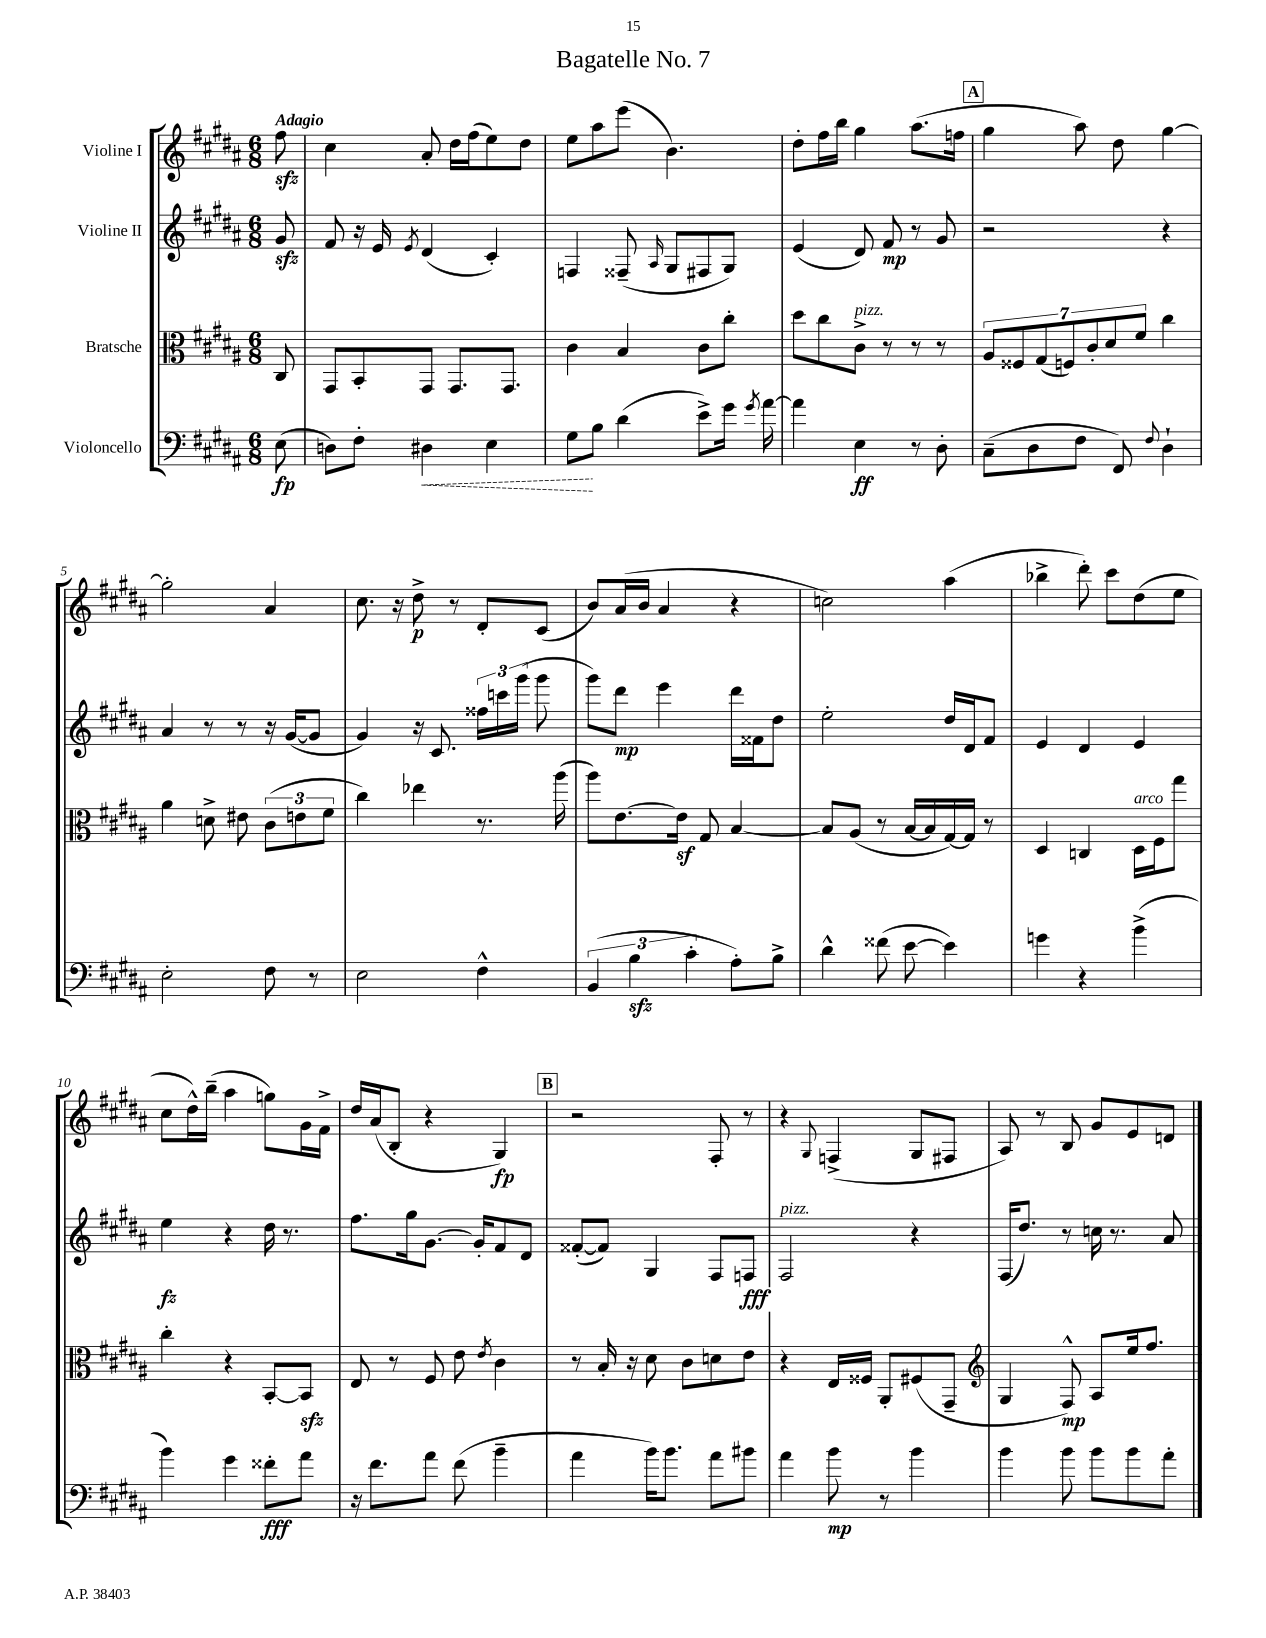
\header { title = "Bagatelle No. 7" }
<<
\new StaffGroup <<
\new Staff = "s0" \with { instrumentName = "Violine I" } {
    \clef treble \key b \major \numericTimeSignature \time 6/8 \partial 8 \tempo "Adagio"
    \autoBeamOff fis''8\sfz |
    cis''4 ais'8-. dis''16[ fis''16( e''8) dis''8] |
    e''8[ ais''8 e'''8]( b'4.) |
    dis''8[-. fis''16 b''16] gis''4 ais''8.[( f''16] |
    \mark \markup { \box "A" } gis''4 ais''8) dis''8 gis''4~ |
    gis''2-. ais'4 |
    cis''8. r16 dis''8->\p r8 dis'8[-. cis'8]( |
    b'8[) ais'16( b'16] ais'4 r4 |
    c''2) ais''4( |
    bes''4-> dis'''8-.) cis'''8[ dis''8( e''8] |
    cis''8[ dis''16-^) b''16]--( ais''4 g''8[) gis'16 fis'16]-> |
    dis''16[ ais'16( b8]-. r4 gis4\fp) |
    \mark \markup { \box "B" } r2 fis8-. r8 |
    r4 \appoggiatura { gis8 } f4->( gis8[ fis8] |
    ais8) r8 b8 gis'8[ e'8 d'8] \bar "|." |
}
\new Staff = "s1" \with { instrumentName = "Violine II" } {
    \clef treble \key b \major \numericTimeSignature \time 6/8 \partial 8
    \autoBeamOff gis'8\sfz |
    fis'8 r16 e'16 \acciaccatura { e'8 } dis'4( cis'4-.) |
    f4 fisis8--( \grace { ais16 } gis8[ fis8 gis8]) |
    e'4( dis'8) fis'8\mp r8 gis'8 |
    \mark \markup { \box "A" } r2 r4 |
    ais'4 r8 r8 r16 gis'16[~( gis'8] |
    gis'4) r16 cis'8. \tuplet 3/2 { fisis''16[ c'''16 gis'''16]( } gis'''8 |
    gis'''8[) dis'''8]\mp e'''4 dis'''16[ fisis'16 dis''8] |
    e''2-. dis''16[ dis'16 fis'8] |
    e'4 dis'4 e'4 |
    e''4\fz r4 dis''16 r8. |
    fis''8.[ gis''16 gis'8.]~ gis'16[-. fis'8 dis'8] |
    \mark \markup { \box "B" } fisis'8[~-.( fisis'8]) gis4 fis8[ f8]\fff |
    fis2^\markup { \italic "pizz." } r4 |
    fis16[( dis''8.]) r8 c''16 r8. ais'8 \bar "|." |
}
\new Staff = "s2" \with { instrumentName = "Bratsche" } {
    \clef alto \key b \major \numericTimeSignature \time 6/8 \partial 8
    \autoBeamOff cis8 |
    gis,8[ b,8-. gis,8] gis,8.[ gis,8.] |
    cis'4 b4 cis'8[ cis''8]-. |
    dis''8[ cis''8 cis'8]->^\markup { \italic "pizz." } r8 r8 r8 |
    \mark \markup { \box "A" } \tuplet 7/4 { ais8[ fisis8 gis8( f8) cis'8-. dis'8 fis'8] } cis''4 |
    ais'4 d'8-> eis'8 \tuplet 3/2 { cis'8[( e'8 fis'8] } |
    cis''4) ees''4 r8. ais''16( |
    ais''8[) e'8.~ e'16]\sf gis8 b4~ |
    b8[ ais8]( r8 b16[~ b16 gis16~) gis16] r8 |
    dis4 c4 dis16[^\markup { \italic "arco" } fis16 gis''8] |
    cis''4-. r4 b,8[~-. b,8]\sfz |
    e8 r8 fis8 e'8 \acciaccatura { e'8 } cis'4 |
    \mark \markup { \box "B" } r8 b16-. r16 dis'8 cis'8[ d'8 e'8] |
    r4 e16[ fisis16] ais,8[-. fis8( gis,8]-- |
    \clef treble gis4 fis8-^\mp) ais8[ e''16 fis''8.] \bar "|." |
}
\new Staff = "s3" \with { instrumentName = "Violoncello" } {
    \clef bass \key b \major \numericTimeSignature \time 6/8 \partial 8
    \autoBeamOff e8\fp( |
    d8[) fis8]-. \once \override Hairpin.style = #'dashed-line dis4\< e4 |
    gis8[\! b8] dis'4( e'8[->) gis'16] \acciaccatura { gis'8 } ais'16~ |
    ais'4 e4\ff r8 dis8-. |
    \mark \markup { \box "A" } cis8[--( dis8 fis8] fis,8) \appoggiatura { fis8 } dis4-! |
    e2-. fis8 r8 |
    e2 fis4-^ |
    \tuplet 3/2 { b,4( b4\sfz cis'4-. } ais8[-.) b8]-> |
    dis'4-^ fisis'8( e'8~ e'4) |
    g'4 r4 b'4->( |
    b'4) gis'4 fisis'8[-.\fff ais'8] |
    r16 fis'8.[ ais'8] fis'8( b'4-- |
    \mark \markup { \box "B" } ais'4 b'16[) b'8.] ais'8[ bis'8] |
    ais'4 b'8\mp r8 b'4 |
    b'4 b'8 b'8[ b'8 ais'8]-. \bar "|." |
}
>>
>>
